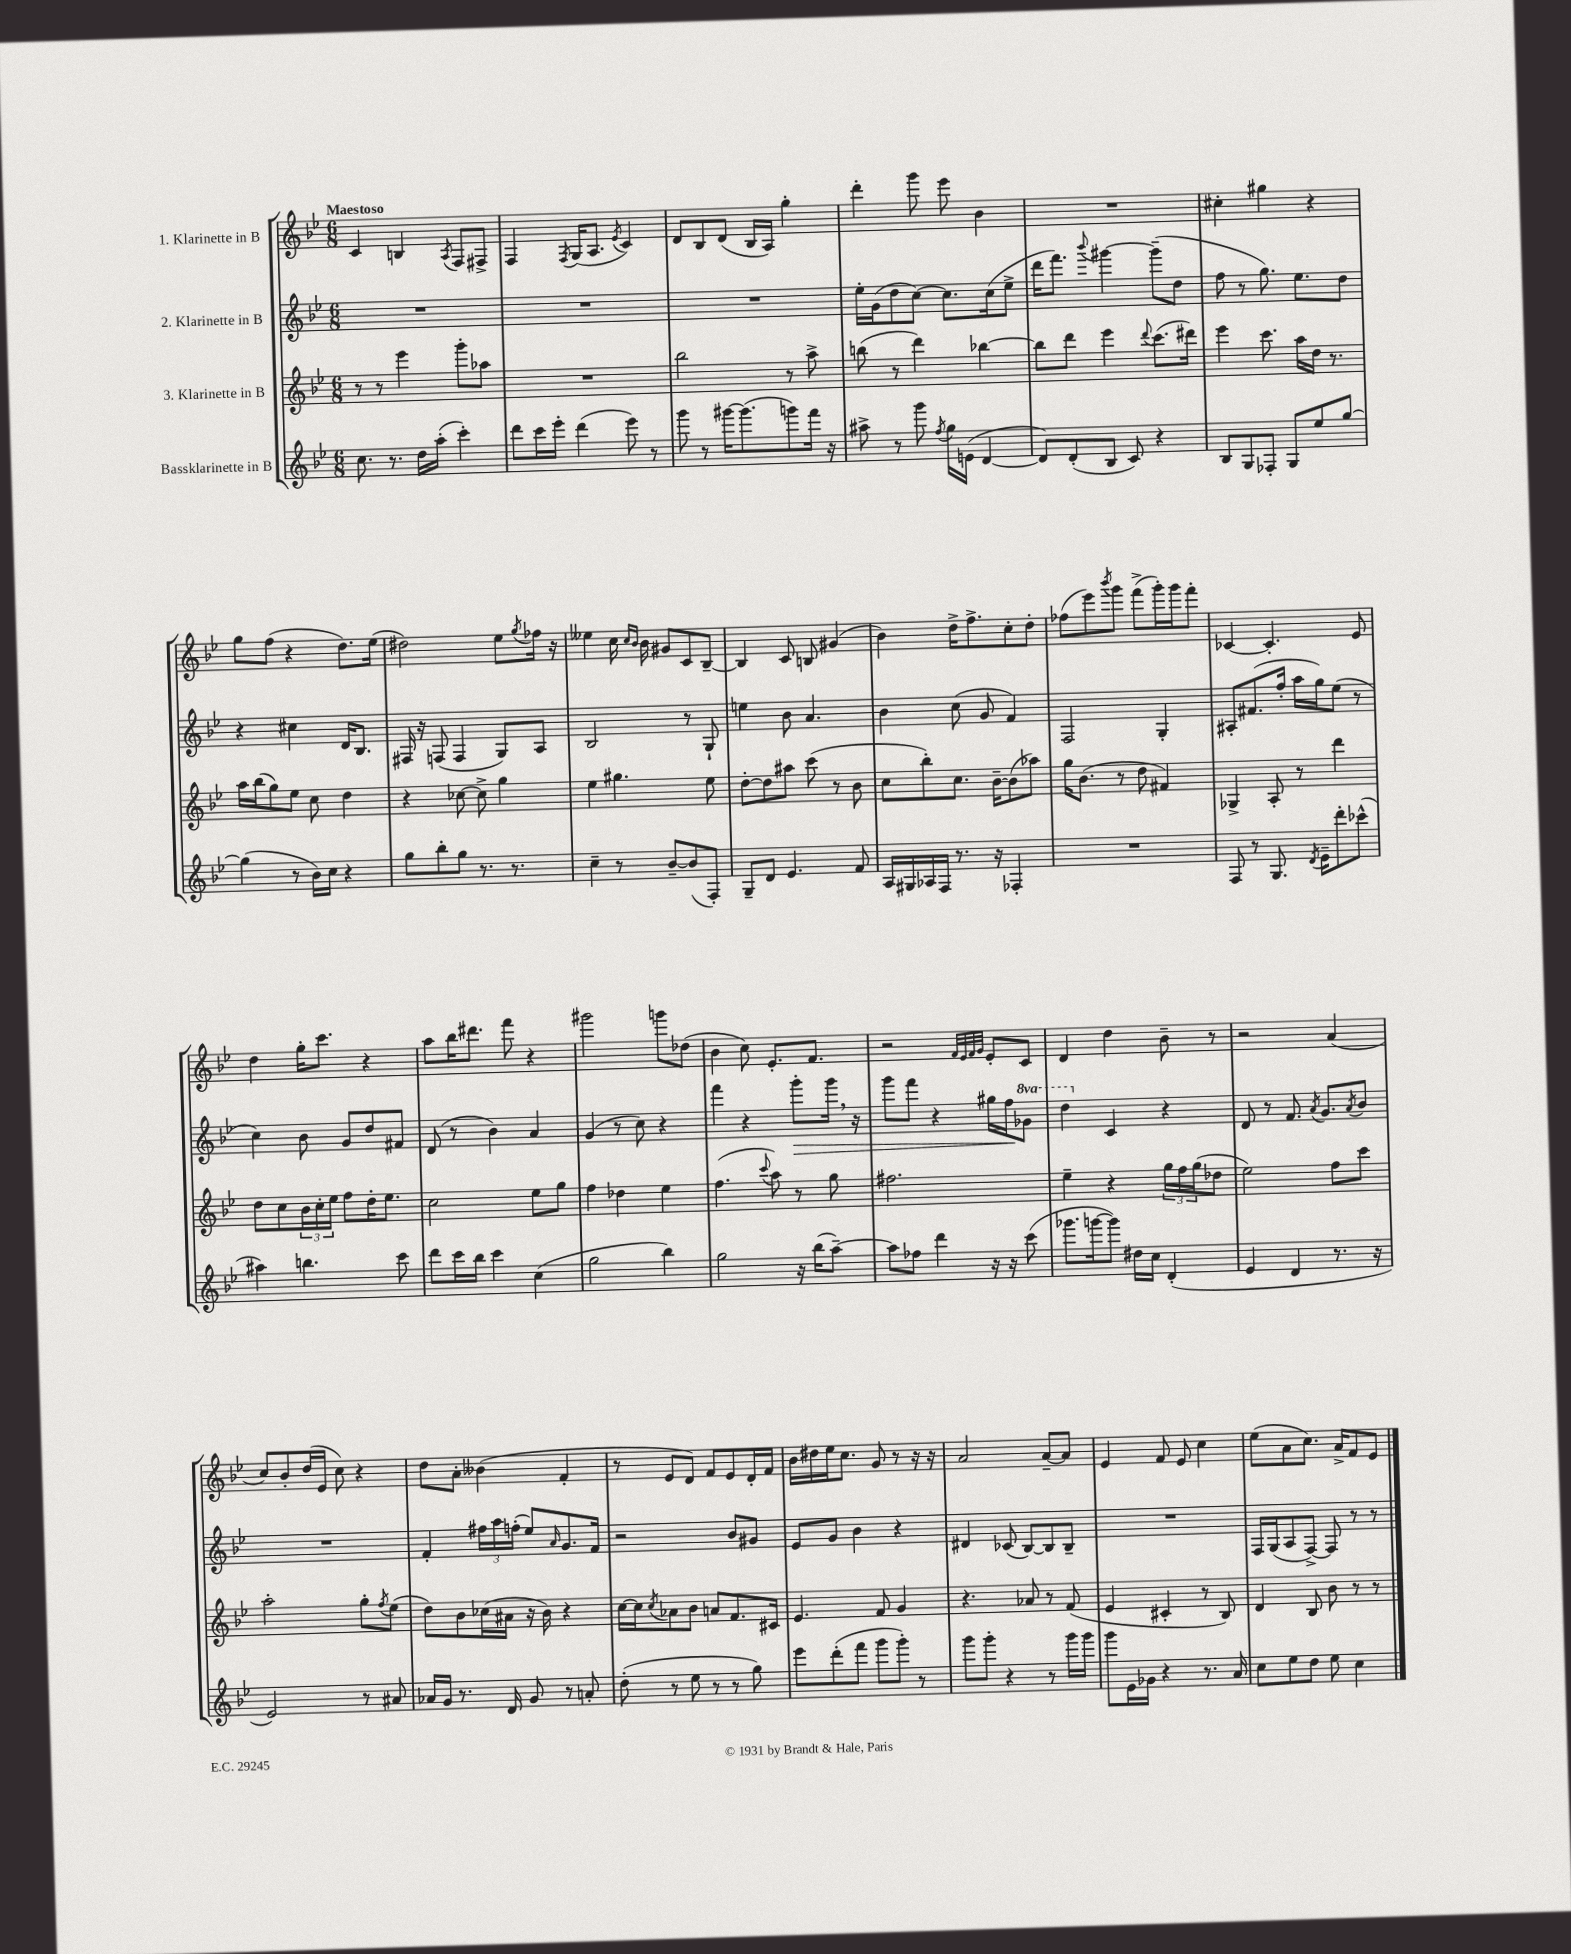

**kern	**kern	**kern	**dynam	**kern
*part4	*part3	*part2	*part2	*part1
*staff4	*staff3	*staff2	*staff2	*staff1
*I"Bassklarinette in B	*I"3. Klarinette in B	*I"2. Klarinette in B	*	*I"1. Klarinette in B
*clefG2	*clefG2	*clefG2	*	*clefG2
*k[b-e-]	*k[b-e-]	*k[b-e-]	*	*k[b-e-]
*M6/8	*M6/8	*M6/8	*	*M6/8
=1	=1	=1	=1	=1
!	!	!	!	!LO:TX:a:B:t=Maestoso
8.cc\	8r	2.r	.	4c/
.	8r	.	.	.
8.r	.	.	.	.
.	4eee-\	.	.	4Bn/
16dd\LL	.	.	.	.
(16aa'\JJ	.	.	.	.
.	.	.	.	8qA/
4ccc'\)	8ggg'\L	.	.	8F/L
.	8aa-X\J	.	.	8F#X^/J
=2	=2	=2	=2	=2
8ddd\L	2.r	2.r	.	4F/
16ccc\L	.	.	.	.
16eee-'\JJ	.	.	.	.
.	.	.	.	8qF/
(4ddd\	.	.	.	(16G/KL
.	.	.	.	8.A/J
.	.	.	.	8qe-/
8eee-\)	.	.	.	4c/)
8r	.	.	.	.
=3	=3	=3	=3	=3
8ggg\	2bb-\	2.r	.	8d/L
8r	.	.	.	8B-/
[16ggg#X\KL	.	.	.	(8d/J
(8.ggg#\]	.	.	.	.
.	.	.	.	16B-/LL
.	.	.	.	16A/JJ)
8gggn\)	8r	.	.	4gg'\
16fff\Jk	8aa^\	.	.	.
16r	.	.	.	.
=4	=4	=4	=4	=4
8aa#X^\	(8bbn\	16ee-'\LL	.	4ddd'\
.	.	(16g\J	.	.
8r	8r	8dd\	.	.
8ggg\	4ddd\)	[8cc\J)	.	8ggg\
8qff/	.	.	.	.
16gg\LL	.	8.cc\L]	.	8eee-\
(16en\JJ	.	.	.	.
[4d/	[4bb-X\	.	.	4b-\
.	.	(16cc\k	.	.
.	.	8ee-^\J	.	.
=5	=5	=5	=5	=5
8d/L])	8bb-\L]	16ddd\KL	.	2.r
.	.	8.fff\J)	.	.
(8d'/	8ddd\J	.	.	.
.	.	8qqbbb-/	.	.
8B-/J	4eee-\	[4ggg#X\	.	.
8c/)	.	.	.	.
.	8qqddd/	.	.	.
4r	(8.ccc\L	(8ggg#~\L]	.	.
.	.	8dd\J	.	.
.	16ddd#X\Jk)	.	.	.
=6	=6	=6	=6	=6
8B-/L	4eee-\	8ff\	.	4cc#X'\
8G/	.	8r	.	.
8F-X'/J	8.ccc\	8.gg\)	.	4gg#X\
8G/L	.	.	.	.
.	16aa\LL	8.ee-\L	.	.
8ee-/	16dd\JJ	.	.	4r
.	8.r	.	.	.
[8gg/J	.	8dd\J	.	.
!!LO:LB:g=z
=7	=7	=7	=7	=7
(4gg\]	16aa\LL	4r	.	8gg\L
.	(16bb-\J	.	.	.
.	8gg\)	.	.	(8ff\J
8r	8ee-\J	4cc#X\	.	4r
16b-\LL)	8cc\	.	.	.
16cc\JJ	.	.	.	.
4r	4dd\	16d/KL	.	8.dd\L)
.	.	8.B-/J	.	.
.	.	.	.	(16ee-\Jk
=8	=8	=8	=8	=8
8gg\L	4r	16F#X/	.	2dd#X\)
.	.	16r	.	.
8bb-'\	.	(8Fn/	.	.
8gg\J	[8cc-X\	4F/	.	.
8.r	8cc-^\]	.	.	.
.	4gg\	8G/L)	.	8ee-\L
8.r	.	.	.	.
.	.	.	.	8qgg/
.	.	8A/J	.	16ff-X\Jk
.	.	.	.	16r
=9	=9	=9	=9	=9
4cc~\	4ee-\	2B-/	.	4ee--X\
8r	4.gg#X\	.	.	16cc\
.	.	.	.	16qqcc/LL
.	.	.	.	16qqb-/JJ
.	.	.	.	16b-\
[8b-~/L	.	.	.	8g#X/L
(8b-/]	.	8r	.	8c/
8F'/J)	8ee-\	8G`/	.	[8B-~/J
=10	=10	=10	=10	=10
8G~/L	[8dd'\L	4een\	.	4B-/]
8d/J	8dd\]	.	.	.
4.e-/	8aa#X\J	8b-\	.	8c/
.	(8ccc\	4.a/	.	8Bn/
.	8r	.	.	(4g#X/
8f/	8b-\	.	.	.
=11	=11	=11	=11	=11
16A/LL	8cc\L	4b-\	.	4b-\)
16G#X/	.	.	.	.
16A-X/	8bb-'\)	.	.	.
16F/JJ	.	.	.	.
8.r	8.cc\J	(8cc\	.	16dd^\KL
.	.	.	.	8.ff^\
.	.	8g/	.	.
16r	[16b-~\KL	.	.	.
4F-X'/	(8b-\]	4f/)	.	8cc'\
.	8aa-X\J)	.	.	8dd'\J
=12	=12	=12	=12	=12
2.r	16gg\KL	2F/	.	(8ff-X\L
.	(8.b-\J	.	.	.
.	.	.	.	8eee-\)
.	.	.	.	8qbbb-/
.	8r	.	.	8ggg\J
.	8dd\	.	.	(8fff^\L
.	4f#X/)	4G'/	.	16ggg'\L)
.	.	.	.	16ggg\J
.	.	.	.	8fff'\J
=13	=13	=13	=13	=13
8F/	4G-X^/	8A#X'/L	.	[4c-X/
8r	.	(8.f#X/	.	.
8.G/	8A'/	.	.	4.c-'/]
.	.	16ff'/Jk	.	.
.	8r	16aa\LL	.	.
8qd/	.	.	.	.
16e-~\KL	.	16gg\J)	.	.
8ddd'\	4ddd\	(8ee-\J	.	.
(8ccc-X^^\J	.	8r	.	8e-/
!!LO:LB:g=z
=14	=14	=14	=14	=14
4aa#X\)	8dd\L	4cc\)	.	4dd\
.	8cc\	.	.	.
4.bbn\	24b-\L	8b-\	.	16gg'\KL
.	24cc'\	.	.	.
.	.	.	.	8.ccc\J
.	24ee-\JJ	.	.	.
.	8ff\L	8g/L	.	.
.	16dd'\K	8dd/	.	4r
.	8.ee-\J	.	.	.
8ccc\	.	8f#X/J	.	.
=15	=15	=15	=15	=15
8ddd\L	2cc\	(8d/	.	8aa\L
16ccc\L	.	8r	.	16bb-\K
16bb-\JJ	.	.	.	8.ddd#X\J
4ccc\	.	4b-\)	.	.
.	.	.	.	8fff\
(4cc\	8ee-\L	4a/	.	4r
.	8gg\J	.	.	.
=16	=16	=16	=16	=16
2gg\	4ff\	(4g/	.	2ggg#X\
.	4dd-X\	8r	.	.
.	.	8cc\)	.	.
4bb-\)	4ee-\	4r	.	8gggn\L
.	.	.	.	(8dd-X\J
=17	=17	=17	=17	=17
2gg\	(4.ff\	4fff\	.	4b-\
.	.	4r	.	8cc\)
.	8qqccc/	.	.	.
.	8aa\)	.	.	8.e-'/L
!	!	!	!LO:HP:b	!
16r	8r	8ggg'\L	>	.
(16bb-\KL	.	.	.	8.f/J
[8aa~\J)	8gg\	16ggg,\Jk	.	.
.	.	16r	.	.
=18	=18	=18	=18	=18
8aa\L]	2.ff#X\	8ggg\L	.	2r
8ff-X\J	.	8fff\J	.	.
4ddd\	.	4r	.	.
.	.	.	.	32qqf/LLL
.	.	.	.	32qqe-/
.	.	.	.	32qqf/
.	.	.	.	32qqg/JJJ
16r	.	16gg#X\LL	.	8e-'/L
16r	.	16ff\J	.	.
*	*	*8va	*	*
(8ccc\	.	8gg-X\J	]	8c/J
=19	=19	=19	=19	=19
8.ggg-X\L	4ee-~\	4ddd\	.	4d/
[16gggn\k	.	.	.	.
*	*	*X8va	*	*
8ggg\J])	4r	4c/	.	4dd\
16dd#X\LL	.	.	.	.
16cc\JJ	.	.	.	.
(4d'/	24gg\LL	4r	.	8b-~\
.	24ff\	.	.	.
.	(24gg\J	.	.	.
.	8dd-X\J	.	.	8r
=20	=20	=20	=20	=20
4e-/	2ee-\)	8d/	.	2r
.	.	8r	.	.
4d/	.	8.f/	.	.
.	.	8qa/	.	.
.	.	8.g/L	.	.
8.r	8ff\L	.	.	(4a/
.	.	8qa/	.	.
.	8ccc\J	8b-/J	.	.
16r	.	.	.	.
!!LO:LB:g=z
=21	=21	=21	=21	=21
2e-/)	2aa'\	2.r	.	8cc/L)
.	.	.	.	8b-'/
.	.	.	.	(16dd/L
.	.	.	.	16e-/JJ
.	.	.	.	8cc\)
8r	8gg'\L	.	.	4r
.	8qff/	.	.	.
8a#X/	(8ee-\J	.	.	.
=22	=22	=22	=22	=22
16a-X/LL	8dd\L)	4f'/	.	8dd\L
16g/JJ	.	.	.	.
8.r	8b-\	.	.	8a'\J
.	(16cc-X\L	24ff#X\LL	.	(4b--X\
.	.	24aa\	.	.
16d/	16a#X\JJ	.	.	.
.	.	(24ffn'\JJ	.	.
8g/	16r	8ee-/L)	.	.
.	16b-\)	.	.	.
.	.	16qqa/	.	.
8r	4r	8.g/	.	4f'/
8an'/	.	.	.	.
.	.	16f/Jk	.	.
=23	=23	=23	=23	=23
(8dd'\	[16cc\LL	2r	.	8r
.	16cc\J]	.	.	.
.	8qcc/	.	.	.
8r	8a-X\	.	.	8e-/L
8ee-\	8b-\J	.	.	8d/J)
8r	8an/L	.	.	8f/L
8r	8.f/	8b-/L	.	8e-/
8gg\)	.	8g#X/J	.	16d'/L
.	16c#X/Jk	.	.	16f/JJ
=24	=24	=24	=24	=24
8eee-\L	4.e-/	8e-/L	.	16b-\LL
.	.	.	.	16dd#X\
(8ddd'\	.	8g/J	.	16ee-\J
.	.	.	.	8.cc\J
8fff\J	.	4b-\	.	.
8ggg\L	8f/	.	.	8g/
8ggg'\J)	4g/	4r	.	8r
8r	.	.	.	16r
.	.	.	.	16r
=25	=25	=25	=25	=25
8ggg\L	4.r	4d#X/	.	2a/
8ggg'\J	.	.	.	.
4r	.	(8c-X/	.	.
.	8a-X/	[8B-/L)	.	.
8r	8r	8B-/]	.	[8a~/L
16ggg\LL	(8f/	8B-~/J	.	8a/J]
16ggg\JJ	.	.	.	.
=26	=26	=26	=26	=26
8ggg\L	4e-/	2.r	.	4e-/
16e-\L	.	.	.	.
16g-X\JJ	.	.	.	.
4r	4c#X'/	.	.	8f/
.	.	.	.	8e-/
8.r	8r	.	.	4cc\
.	8B-/)	.	.	.
16a/	.	.	.	.
=27	=27	=27	=27	=27
8cc\L	4d/	16F/LL	.	(8ee-\L
.	.	(16G/J	.	.
8ee-\	.	8A/	.	8a\
8dd\J	8B-/	[8F^/J)	.	8.cc\J)
8ee-\	8b-\	8F/]	.	.
.	.	.	.	16a^/KL
4cc\	8r	8r	.	8f/
.	8r	8r	.	8e-/J
==	==	==	==	==
*-	*-	*-	*-	*-
